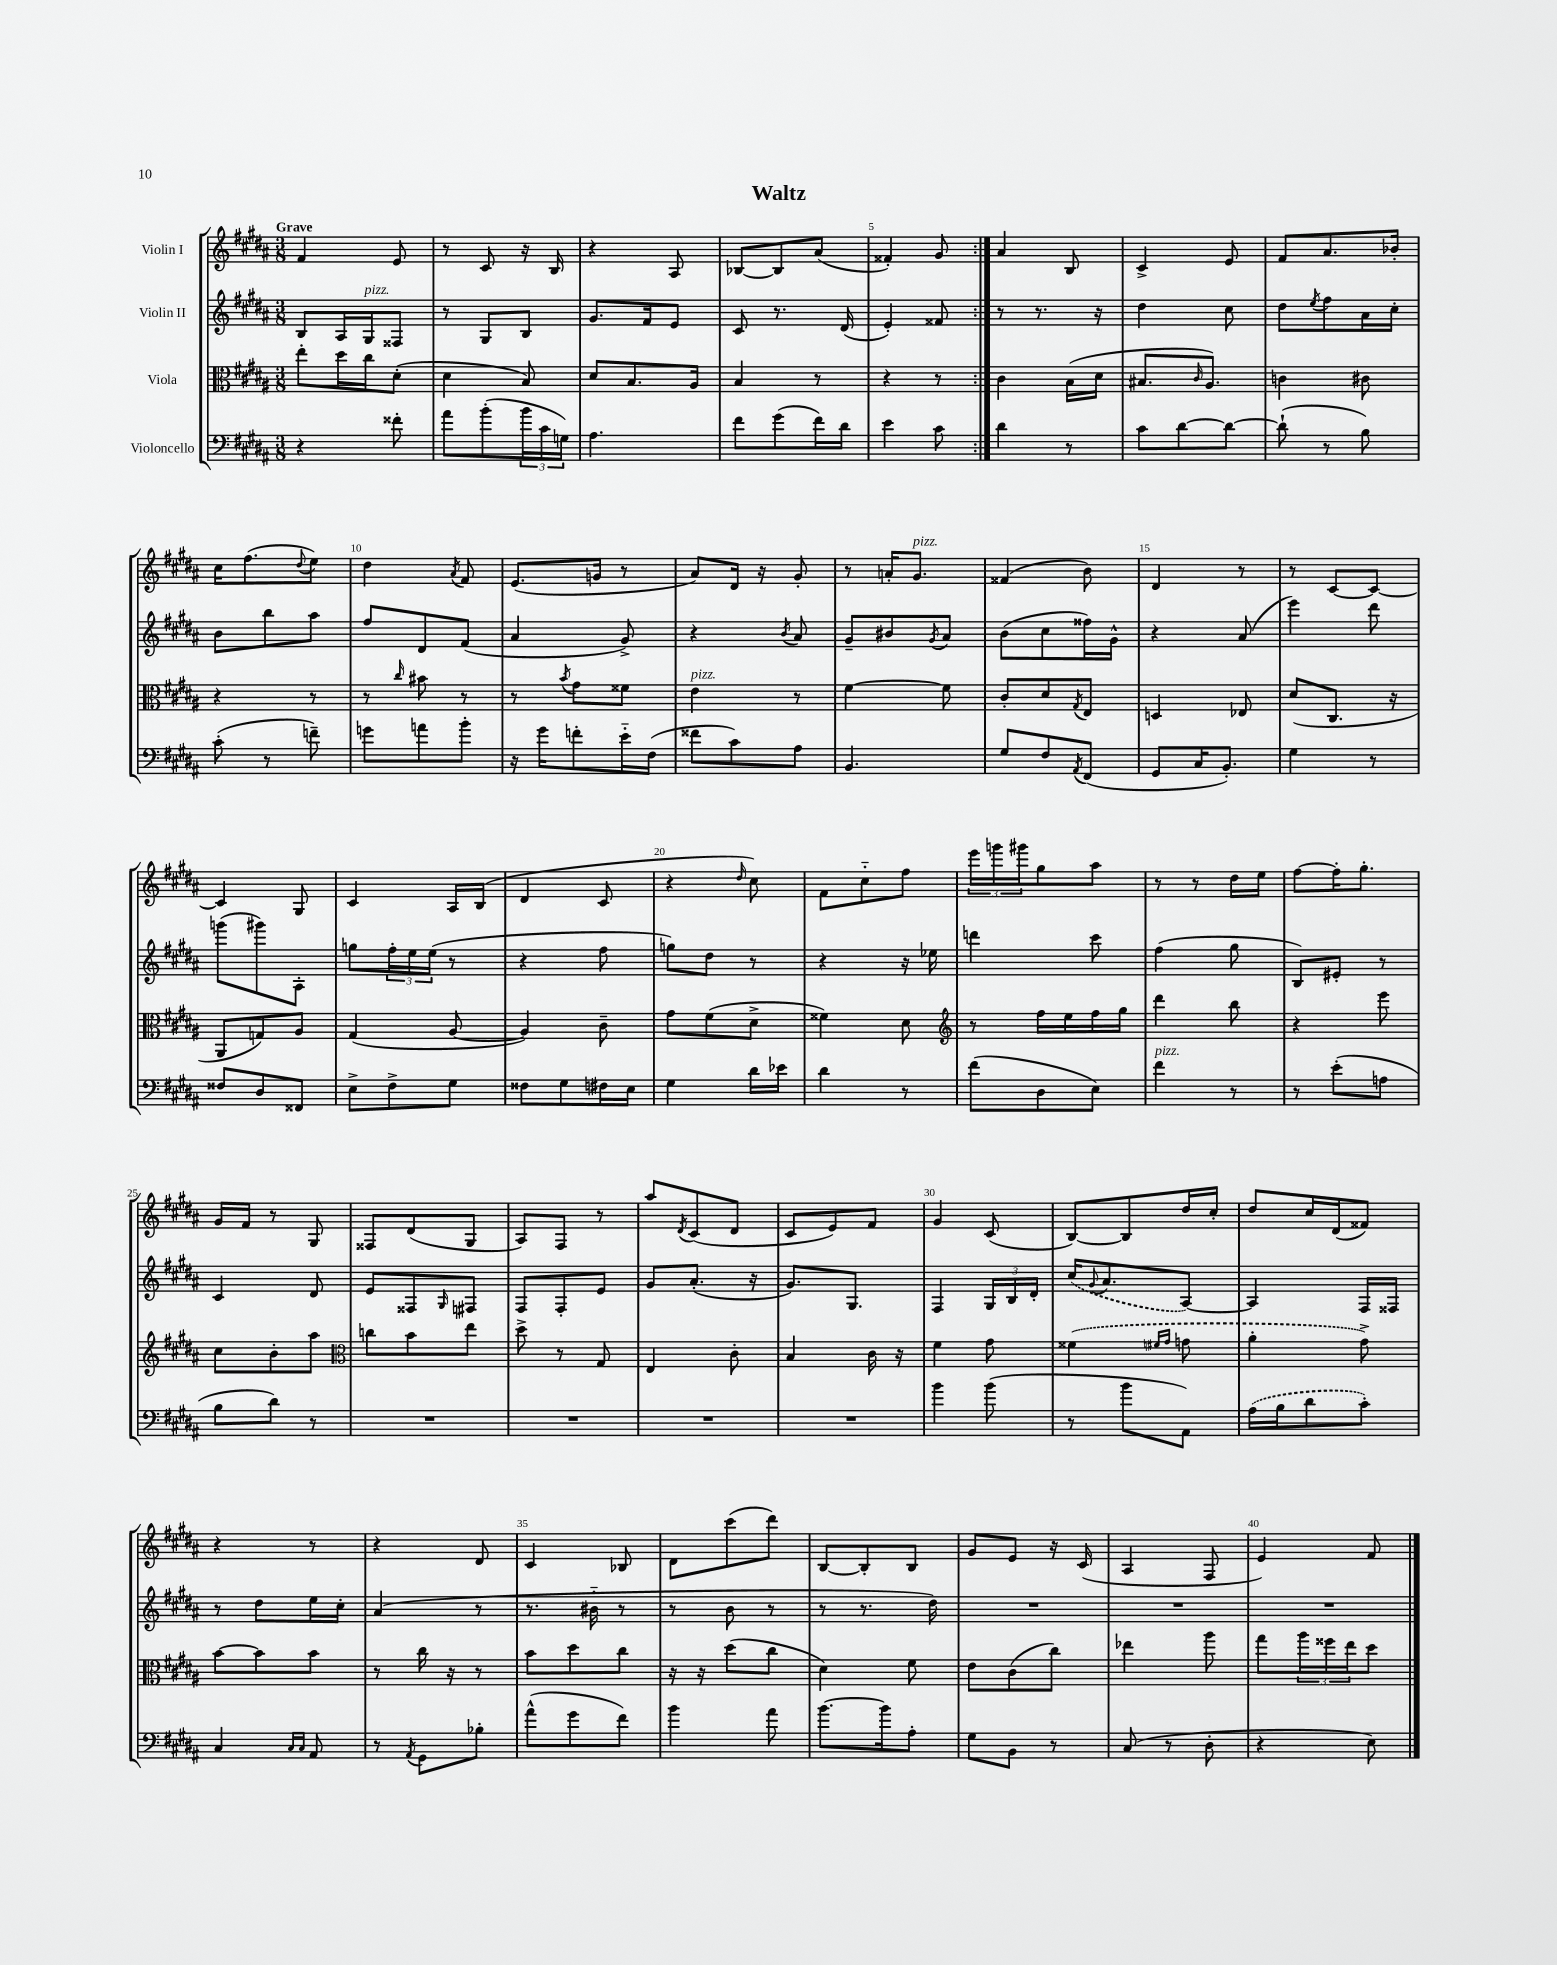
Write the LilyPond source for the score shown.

\header { title = "Waltz" }
<<
\new StaffGroup <<
\new Staff = "s0" \with { instrumentName = "Violin I" } {
    \clef treble \key b \major \numericTimeSignature \time 3/8 \tempo "Grave"
    \repeat volta 2 { fis'4 e'8 |
    r8 cis'8 r16 b16 |
    r4 ais8 |
    bes8~ bes8 ais'8( |
    fisis'4-.) gis'8 | }
    ais'4 b8 |
    cis'4-> e'8 |
    fis'8 ais'8. bes'16-. |
    cis''16 fis''8.( \appoggiatura { dis''8 } e''8) |
    dis''4 \acciaccatura { ais'8 } fis'8 |
    e'8.( g'16 r8 |
    ais'8) dis'16 r16 gis'8-. |
    r8 a'16-. gis'8.^\markup { \italic "pizz." } |
    fisis'4( b'8) |
    dis'4 r8 |
    r8 cis'8~ cis'8~ |
    cis'4 gis8 |
    cis'4 ais16 b16( |
    dis'4 cis'8 |
    r4 \grace { dis''16 } cis''8) |
    fis'8 cis''8-_ fis''8 |
    \tuplet 3/2 { e'''16 g'''16 gis'''16 } gis''8 ais''8 |
    r8 r8 dis''16 e''16 |
    fis''8~ fis''16-. gis''8.-. |
    gis'16 fis'16 r8 gis8 |
    fisis8 dis'8( gis8 |
    ais8) fis8 r8 |
    ais''8 \acciaccatura { dis'8 } cis'8( dis'8 |
    cis'8 e'8) fis'8 |
    gis'4 cis'8( |
    b8~) b8 dis''16 cis''16-. |
    dis''8 cis''16 dis'16( fisis'8) |
    r4 r8 |
    r4 dis'8 |
    cis'4 bes8 |
    dis'8 cis'''8( dis'''8) |
    b8~ b8-. b8 |
    gis'8 e'8 r16 cis'16( |
    ais4 fis8 |
    e'4) fis'8 \bar "|." |
}
\new Staff = "s1" \with { instrumentName = "Violin II" } {
    \clef treble \key b \major \numericTimeSignature \time 3/8
    \repeat volta 2 { b8 ais16 gis16^\markup { \italic "pizz." } fisis8 |
    r8 gis8 b8 |
    gis'8. fis'16 e'8 |
    cis'8 r8. dis'16( |
    e'4-.) fisis'8 | }
    r8 r8. r16 |
    dis''4 cis''8 |
    dis''8 \acciaccatura { e''8 } fis''8 ais'16 cis''16-. |
    b'8 b''8 ais''8 |
    fis''8 dis'8 fis'8( |
    ais'4 gis'8->) |
    r4 \acciaccatura { b'8 } ais'8 |
    gis'8-- bis'8 \acciaccatura { gis'8 } ais'8 |
    b'8( cis''8 fisis''16) gis'16-^ |
    r4 ais'8( |
    e'''4) dis'''8 |
    g'''8( gis'''8) ais8-. |
    g''8 \tuplet 3/2 { fis''16-. e''16 e''16( } r8 |
    r4 fis''8 |
    g''8) dis''8 r8 |
    r4 r16 ees''16 |
    d'''4 cis'''8 |
    fis''4( gis''8 |
    b8) eis'8-. r8 |
    cis'4 dis'8 |
    e'8 fisis8 \grace { gis16 } fis8 |
    fis8 fis8-. e'8 |
    gis'8 ais'8.-.( r16 |
    gis'8.) gis8. |
    fis4 \tuplet 3/2 { gis16 b16 dis'16-. } |
    \once \slurDashed cis''16( \appoggiatura { gis'8 } ais'8. ais8~) |
    ais4 fis16 fisis16 |
    r8 dis''8 e''16 cis''16-. |
    ais'4( r8 |
    r8. bis'16-_ r8 |
    r8 b'8 r8 |
    r8 r8. dis''16) |
    R4. |
    R4. |
    R4. \bar "|." |
}
\new Staff = "s2" \with { instrumentName = "Viola" } {
    \clef alto \key b \major \numericTimeSignature \time 3/8
    \repeat volta 2 { e''8-. dis''16 cis''16 dis'8-.( |
    dis'4 b8) |
    dis'8 b8. ais16 |
    b4 r8 |
    r4 r8 | }
    cis'4 b16( dis'16 |
    bis8. \grace { cis'16 } ais8.) |
    c'4 cis'8 |
    r4 r8 |
    r8 \grace { cis''16 } bis'8 r8 |
    r8 \acciaccatura { b'8 } gis'8 fisis'8 |
    e'4^\markup { \italic "pizz." } r8 |
    fis'4~ fis'8 |
    cis'8-. dis'8 \acciaccatura { gis8 } e8 |
    d4 ees8 |
    dis'8( cis8. r16 |
    ais,8 g8) ais8 |
    gis4( ais8~ |
    ais4) cis'8-- |
    gis'8 fis'8( dis'8-> |
    fisis'4) dis'8 |
    \clef treble r8 fis''16 e''16 fis''16 gis''16 |
    dis'''4 b''8 |
    r4 e'''8 |
    cis''8 b'8-. ais''8 |
    \clef alto c''8 b'8 e''8 |
    dis''8-> r8 gis8 |
    e4 cis'8-. |
    b4 cis'16 r16 |
    fis'4 gis'8 |
    \once \slurDashed fisis'4( \grace { fis'16 gis'16 } g'8 |
    ais'4-. gis'8->) |
    b'8~ b'8 b'8 |
    r8 cis''16 r16 r8 |
    b'8 dis''8 cis''8 |
    r16 r16 dis''8( cis''8 |
    dis'4) fis'8 |
    e'8 cis'8( cis''8) |
    ees''4 ais''8 |
    gis''8 \tuplet 3/2 { ais''16 fisis''16 e''16 } dis''8 \bar "|." |
}
\new Staff = "s3" \with { instrumentName = "Violoncello" } {
    \clef bass \key b \major \numericTimeSignature \time 3/8
    \repeat volta 2 { r4 fisis'8-. |
    ais'8 b'8-.( \tuplet 3/2 { b'16 cis'16 g16) } |
    ais4. |
    fis'8 gis'8( fis'16) dis'16 |
    e'4 cis'8 | }
    dis'4 r8 |
    cis'8 dis'8~ dis'8~ |
    dis'8-!( r8 b8) |
    cis'8-.( r8 f'8--) |
    g'8 a'8 b'8-. |
    r16 gis'16 f'8-. e'16-_ fis16( |
    fisis'8 cis'8) ais8 |
    b,4. |
    gis8 fis8 \acciaccatura { ais,8 } fis,8( |
    gis,8 cis16 b,8.-.) |
    gis4 r8 |
    fisis8 dis8 fisis,8 |
    e8-> fis8-> gis8 |
    fisis8 gis8 fis16 e16 |
    gis4 dis'16 ees'16 |
    dis'4 r8 |
    fis'8( dis8 e8) |
    fis'4^\markup { \italic "pizz." } r8 |
    r8 e'8-.( a8 |
    b8 dis'8) r8 |
    R4. |
    R4. |
    R4. |
    R4. |
    b'4 b'8( |
    r8 b'8 ais,8) |
    \once \slurDashed ais16( b16 dis'8 cis'8-.) |
    cis4 \grace { cis16 cis16 } ais,8 |
    r8 \acciaccatura { ais,8 } gis,8 bes8-. |
    ais'8-^( gis'8 fis'8) |
    b'4 ais'8 |
    b'8.~ b'16 ais8-. |
    gis8 b,8 r8 |
    cis8( r8 dis8-. |
    r4 e8) \bar "|." |
}
>>
>>
\layout { \context { \Score \override BarNumber.break-visibility = ##(#f #t #t) barNumberVisibility = #(every-nth-bar-number-visible 5) } }
